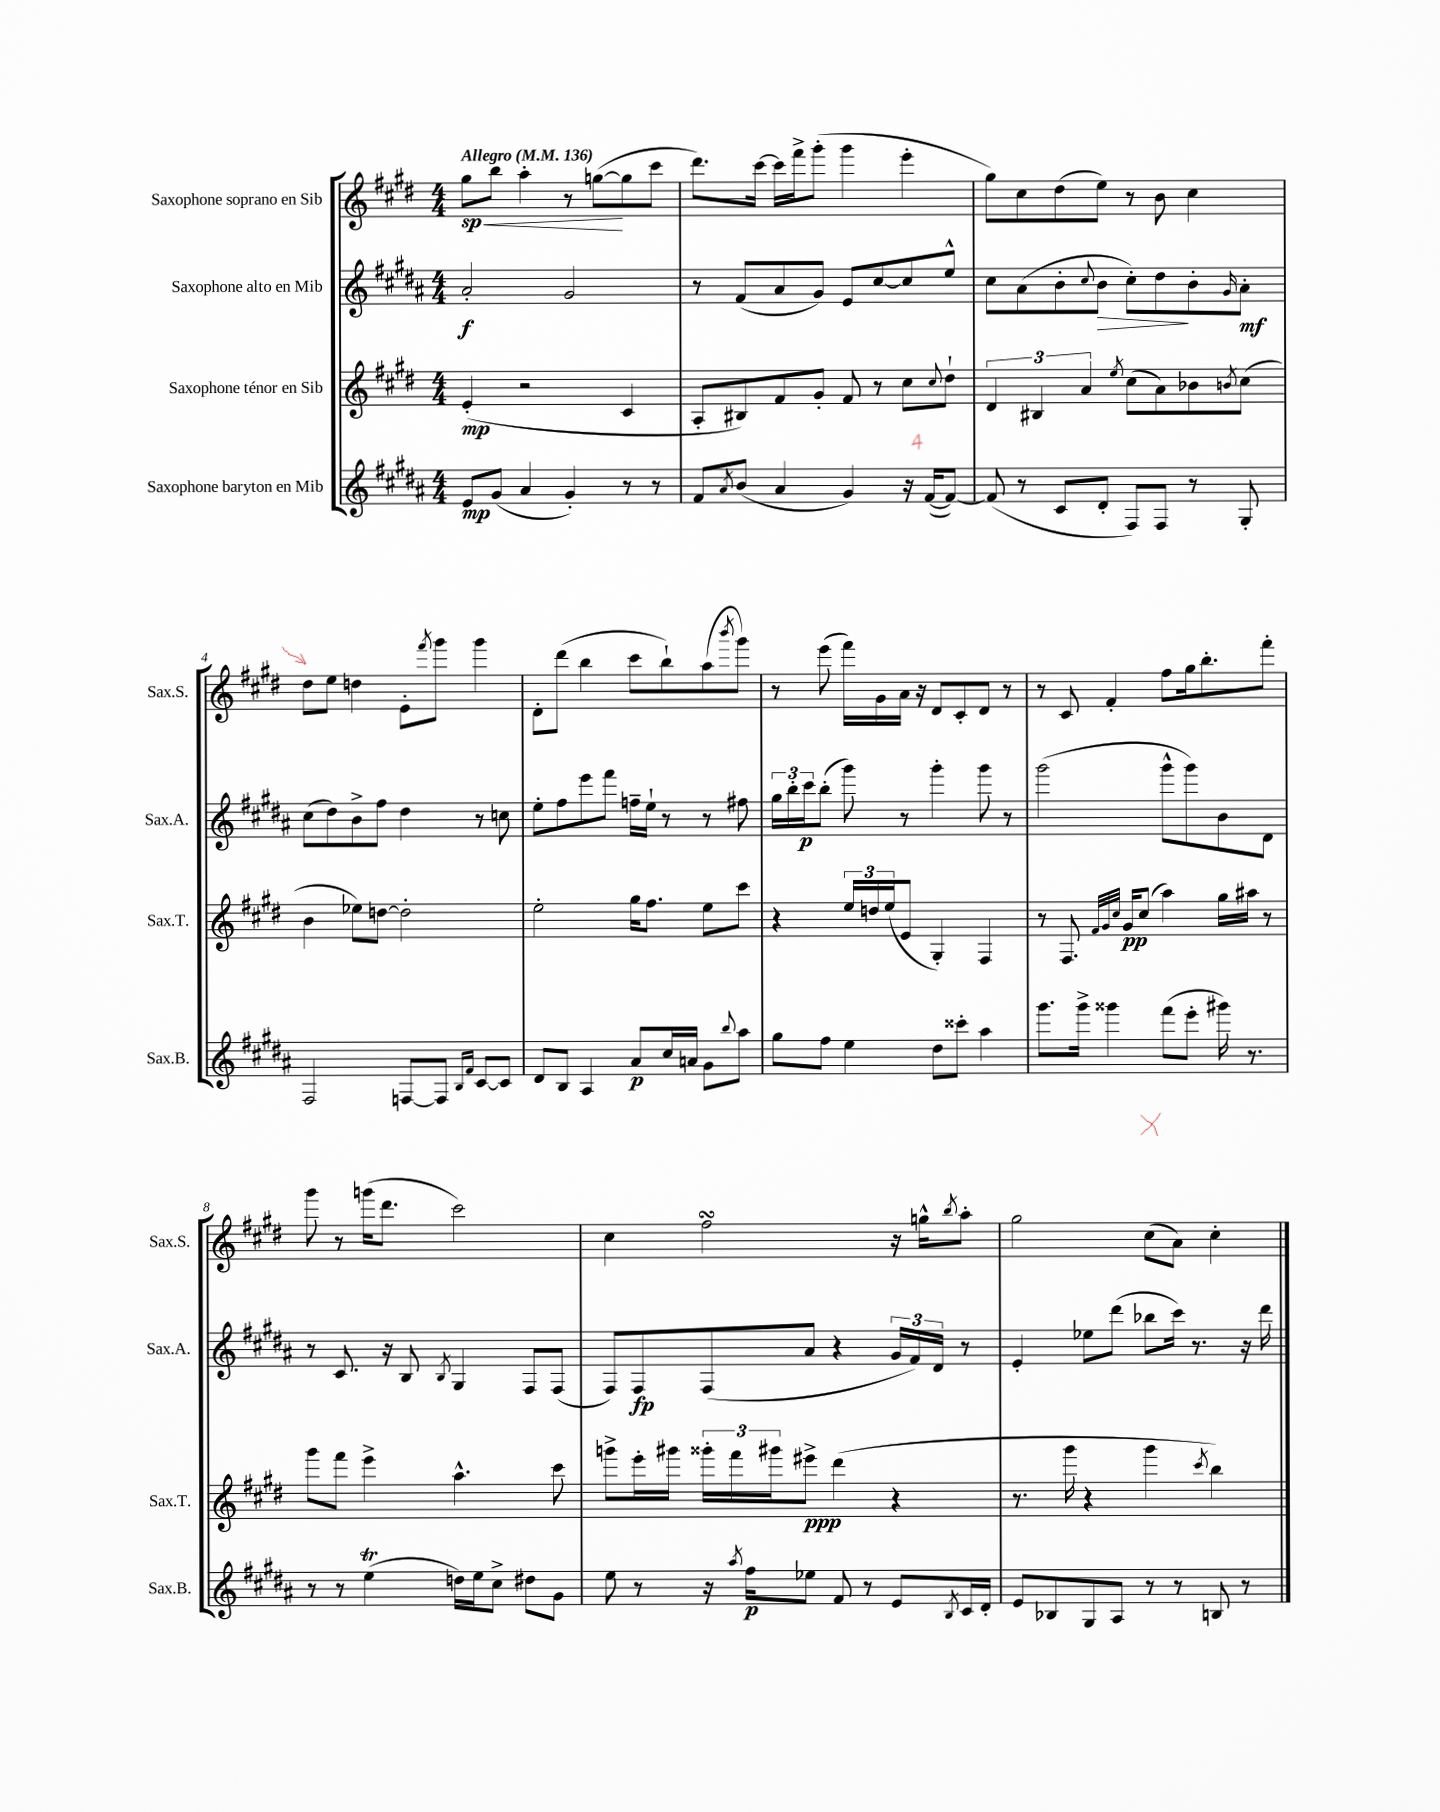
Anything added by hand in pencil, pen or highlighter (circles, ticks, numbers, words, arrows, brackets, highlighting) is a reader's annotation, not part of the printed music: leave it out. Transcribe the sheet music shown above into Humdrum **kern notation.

**kern	**dynam	**kern	**dynam	**kern	**dynam	**kern	**dynam
*part4	*part4	*part3	*part3	*part2	*part2	*part1	*part1
*staff4	*staff4	*staff3	*staff3	*staff2	*staff2	*staff1	*staff1
*I"Saxophone baryton en Mib	*	*I"Saxophone ténor en Sib	*	*I"Saxophone alto en Mib	*	*I"Saxophone soprano en Sib	*
*I'Sax.B.	*	*I'Sax.T.	*	*I'Sax.A.	*	*I'Sax.S.	*
*clefG2	*	*clefG2	*	*clefG2	*	*clefG2	*
*k[f#c#g#d#a#]	*	*k[f#c#g#d#]	*	*k[f#c#g#d#a#]	*	*k[f#c#g#d#]	*
*M4/4	*	*M4/4	*	*M4/4	*	*M4/4	*
*MM136	*	*MM136	*	*MM136	*	*MM136	*
=1	=1	=1	=1	=1	=1	=1	=1
!	!	!	!	!	!	!LO:TX:a:B:t=Allegro	!
!	!	!	!	!	!	!	!LO:HP:b
8e/L	mp	(4e'/	mp	2a#'/	f	8gg#\L	< sp
(8g#/J	.	.	.	.	.	8bb\J	.
4a#/	.	2r	.	.	.	4aa'\	.
4g#'/)	.	.	.	2g#/	.	8r	.
.	.	.	.	.	.	([8ggn\L	.
8r	.	4c#/	.	.	.	8gg\]	[
8r	.	.	.	.	.	8ccc#\J	.
=2	=2	=2	=2	=2	=2	=2	=2
8f#/L	.	8A'/L	.	8r	.	8.ddd#\L)	.
8qa#/	.	.	.	.	.	.	.
(8b/J	.	8B#X/)	.	(8f#/L	.	.	.
.	.	.	.	.	.	[16ccc#\Jk	.
4a#/	.	8f#/	.	8a#/	.	16ccc#\LL]	.
.	.	.	.	.	.	16fff#^\J	.
.	.	8g#'/J	.	8g#/J)	.	(8ggg#'\J	.
4g#/)	.	8f#/	.	8e/L	.	4ggg#\	.
.	.	8r	.	[8cc#/	.	.	.
16r	.	8cc#\L	.	8cc#/]	.	4eee'\	.
([16f#/KL	.	.	.	.	.	.	.
.	.	8qqcc#/	.	.	.	.	.
8f#/J_)	.	8dd#`\J	.	8ee^^/J	.	.	.
=3	=3	=3	=3	=3	=3	=3	=3
(8f#/]	.	6d#/	.	8cc#\L	.	8gg#\L)	.
8r	.	.	.	(8a#\	.	8cc#\	.
.	.	6B#X/	.	.	.	.	.
8c#/L	.	.	.	8b'\	.	(8dd#\	.
.	.	6a/	.	.	.	.	.
.	.	.	.	8qqcc#/	.	.	.
!	!	!	!	!	!LO:HP:b	!	!
8d#'/J	.	.	.	8b\J	>	8ee\J)	.
.	.	8qee/	.	.	.	.	.
8F#/L)	.	(8cc#\L	.	8cc#'\L)	.	8r	.
8F#/J	.	8a\)	.	8dd#\	.	8b\	.
8r	.	8b-X\	.	8b'\	]	4cc#\	.
.	.	8qbn/	.	16qqg#/	.	.	.
8G#'/	.	(8cc#\J	.	8a#'\J	mf	.	.
!!LO:LB:g=z
=4	=4	=4	=4	=4	=4	=4	=4
2F#/	.	4b\	.	(8cc#\L	.	8dd#\L	.
.	.	.	.	8dd#\)	.	8ee\J	.
.	.	8ee-X\L)	.	8b^\	.	4ddn\	.
.	.	[8ddn\J	.	8ff#\J	.	.	.
[8Fn/L	.	2dd'\]	.	4dd#\	.	8e'\L	.
.	.	.	.	.	.	8qfff#/	.
8F/J]	.	.	.	.	.	8ggg#\J	.
16qqB/LL	.	.	.	.	.	.	.
16qqf#/JJ	.	.	.	.	.	.	.
[8c#/L	.	.	.	8r	.	4ggg#\	.
8c#/J]	.	.	.	8ccn\	.	.	.
=5	=5	=5	=5	=5	=5	=5	=5
8d#/L	.	2ee'\	.	8ee'\L	.	8d#'\L	.
8B/J	.	.	.	8ff#\	.	(8ddd#\J	.
4A#/	.	.	.	8eee\	.	4bb\	.
.	.	.	.	8fff#\J	.	.	.
8a#/L	p	16gg#\KL	.	16ffn~\LL	.	8ccc#\L	.
.	.	8.ff#\J	.	16ee`\JJ	.	.	.
16cc#/L	.	.	.	8r	.	8bb`\)	.
16an/JJ	.	.	.	.	.	.	.
8g#\L	.	8ee\L	.	8r	.	(8aa\	.
8qqbb/	.	.	.	.	.	8qbbb/	.
8aa#\J	.	8ccc#\J	.	8ff#X\	.	8ggg#\J)	.
=6	=6	=6	=6	=6	=6	=6	=6
8gg#\L	.	4r	.	24gg#\LL	.	8r	.
.	.	.	.	24bb'\	.	.	.
.	.	.	.	24ccc#\J	p	.	.
8ff#\J	.	.	.	(8bb'\J	.	(8eee\	.
4ee\	.	24ee/LL	.	8ggg#\)	.	16fff#\LL)	.
.	.	24ddn/	.	.	.	.	.
.	.	.	.	.	.	16g#\	.
.	.	(24ee/J	.	.	.	.	.
.	.	8e/J	.	8r	.	16a\JJ	.
.	.	.	.	.	.	16r	.
8dd#\L	.	4G#'/)	.	4ggg#'\	.	8d#/L	.
8ccc##X'\J	.	.	.	.	.	8c#'/	.
4aa#\	.	4F#/	.	8ggg#\	.	8d#/J	.
.	.	.	.	8r	.	8r	.
=7	=7	=7	=7	=7	=7	=7	=7
8.ggg#\L	.	8r	.	(2ggg#\	.	8r	.
.	.	8.F#/	.	.	.	8c#/	.
16ggg#^\Jk	.	.	.	.	.	.	.
4ggg##X\	.	.	.	.	.	4f#'/	.
.	.	32qqf#/LLL	.	.	.	.	.
.	.	32qqg#/	.	.	.	.	.
.	.	32qqcc#/JJJ	.	.	.	.	.
.	.	16g#/KL	pp	.	.	.	.
.	.	(8cc#/J	.	.	.	.	.
(8fff#\L	.	4aa\)	.	8ggg#^^\L	.	8ff#\L	.
8eee'\J	.	.	.	8ggg#\)	.	16gg#\k	.
.	.	.	.	.	.	8.bb'\	.
16ggg#X\)	.	16gg#\LL	.	8b\	.	.	.
8.r	.	16aa#X\JJ	.	.	.	.	.
.	.	8r	.	8d#\J	.	8fff#'\J	.
!!LO:LB:g=z
=8	=8	=8	=8	=8	=8	=8	=8
8r	.	8ggg#\L	.	8r	.	8ggg#\	.
8r	.	8fff#\J	.	8.c#/	.	8r	.
(4eeT\	.	4eee^\	.	.	.	(16gggn\KL	.
.	.	.	.	16r	.	8.ddd#\J	.
.	.	.	.	8B/	.	.	.
.	.	.	.	8qB/	.	.	.
16ddn\LL)	.	4.aa^^\	.	4G#/	.	2ccc#\)	.
16ee\J	.	.	.	.	.	.	.
8cc#^\J	.	.	.	.	.	.	.
8dd#X\L	.	.	.	8F#/L	.	.	.
8g#\J	.	8ccc#\	.	(8F#/J	.	.	.
=9	=9	=9	=9	=9	=9	=9	=9
8ee\	.	8gggn^\L	.	8F#/L)	.	4cc#\	.
8r	.	16eee'\L	.	8F#/	fp	.	.
.	.	16ggg#X\JJ	.	.	.	.	.
16r	.	24ggg##X'\LL	.	(8F#/	.	2ff#sSSS\	.
.	.	24fff#\	.	.	.	.	.
8qaa#/	.	.	.	.	.	.	.
16ff#\KL	p	.	.	.	.	.	.
.	.	24ggg#X\J	.	.	.	.	.
8ee-X\J	.	8eee#X^\J	ppp	8a#/J	.	.	.
8f#/	.	(4ddd#\	.	4r	.	.	.
8r	.	.	.	.	.	.	.
8e/L	.	4r	.	24g#/LL	.	16r	.
.	.	.	.	24f#/)	.	.	.
.	.	.	.	.	.	16ggn^^\KL	.
.	.	.	.	24d#/JJ	.	.	.
8qB/	.	.	.	.	.	8qbb/	.
16c#/L	.	.	.	8r	.	8aa'\J	.
16d#'/JJ	.	.	.	.	.	.	.
=10	=10	=10	=10	=10	=10	=10	=10
8e/L	.	8.r	.	4e'/	.	2gg#\	.
8B-X/	.	.	.	.	.	.	.
.	.	16ggg#\	.	.	.	.	.
8G#/	.	4r	.	8ee-X\L	.	.	.
8A#/J	.	.	.	(8ddd#\J	.	.	.
8r	.	4ggg#\	.	8bb-X\L	.	(8cc#\L	.
8r	.	.	.	16ccc#\Jk)	.	8a\J)	.
.	.	.	.	8.r	.	.	.
.	.	8qccc#/	.	.	.	.	.
8Bn/	.	4bb\)	.	.	.	4cc#'\	.
8r	.	.	.	16r	.	.	.
.	.	.	.	16ddd#\	.	.	.
==	==	==	==	==	==	==	==
*-	*-	*-	*-	*-	*-	*-	*-
